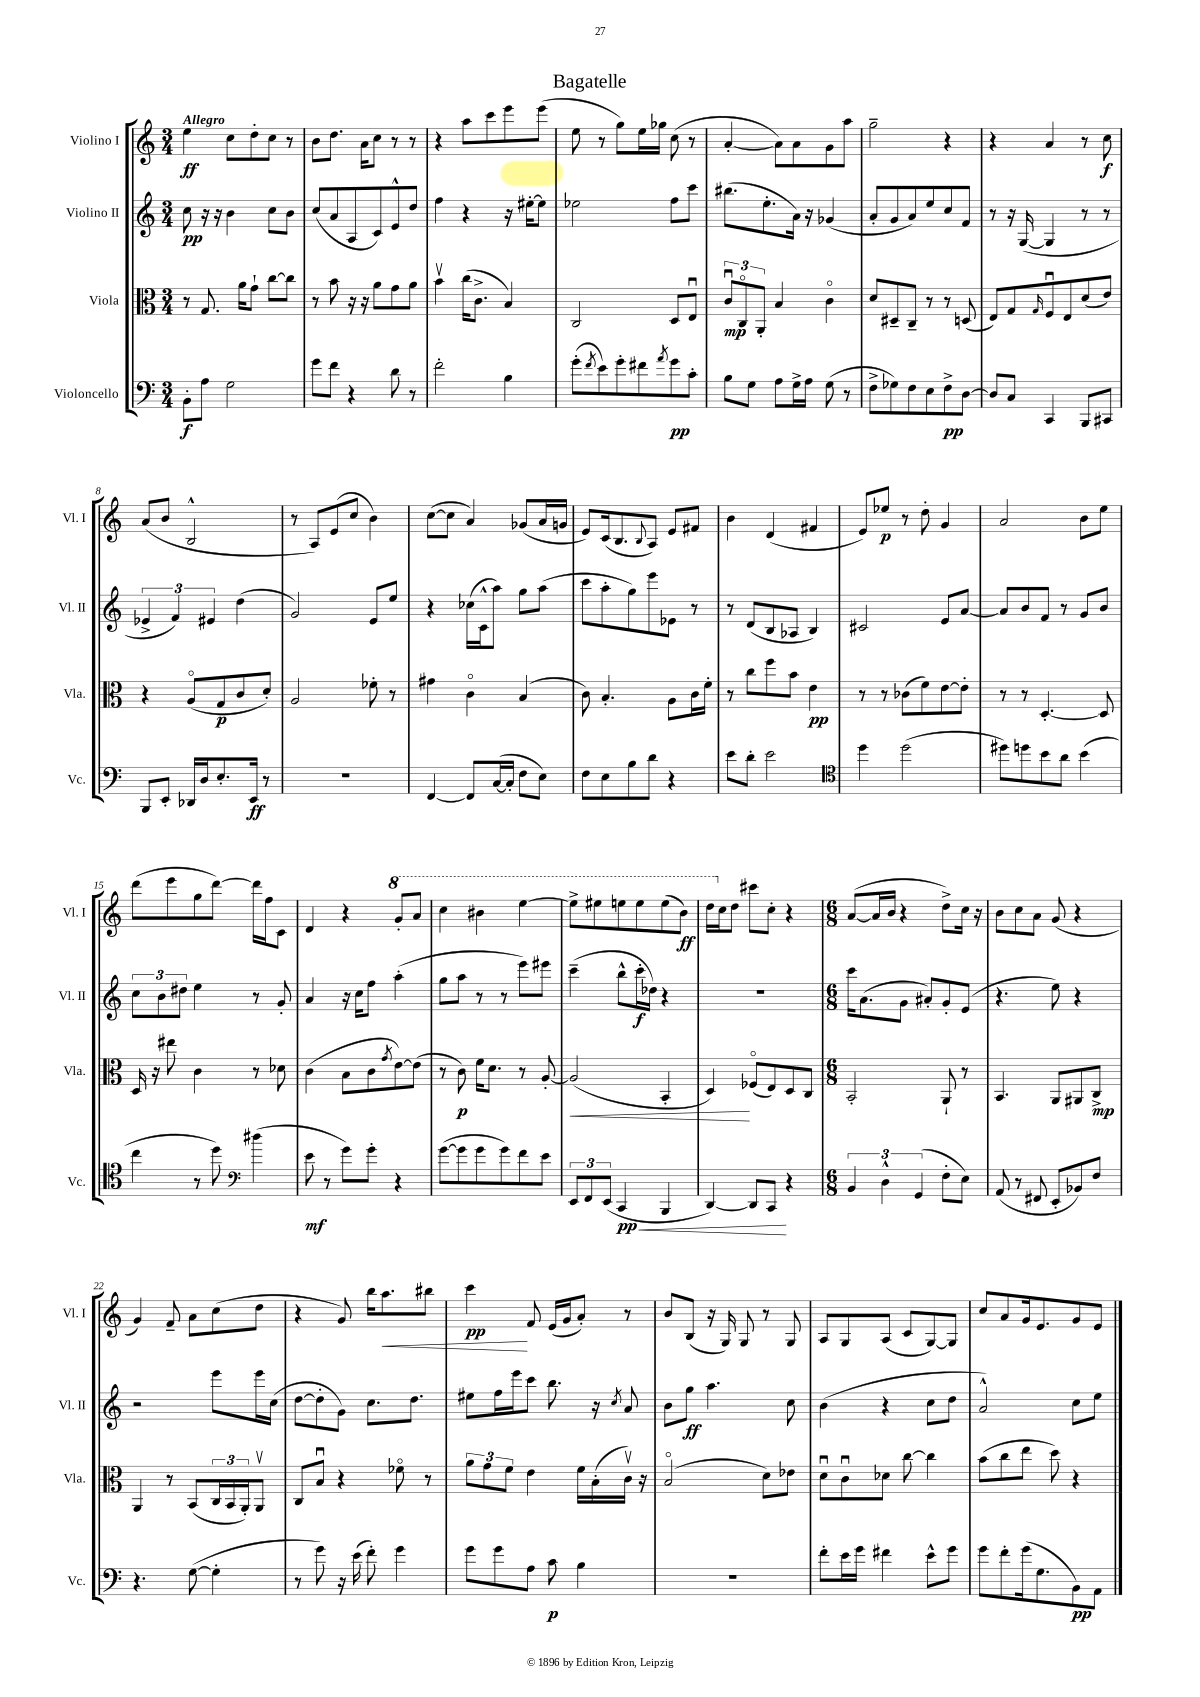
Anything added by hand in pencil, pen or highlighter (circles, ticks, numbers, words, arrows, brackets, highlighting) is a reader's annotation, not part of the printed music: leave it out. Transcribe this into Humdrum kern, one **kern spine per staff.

**kern	**dynam	**kern	**dynam	**kern	**dynam	**kern	**dynam
*part4	*part4	*part3	*part3	*part2	*part2	*part1	*part1
*staff4	*staff4	*staff3	*staff3	*staff2	*staff2	*staff1	*staff1
*I"Violoncello	*	*I"Viola	*	*I"Violino II	*	*I"Violino I	*
*I'Vc.	*	*I'Vla.	*	*I'Vl. II	*	*I'Vl. I	*
*clefF4	*	*clefC3	*	*clefG2	*	*clefG2	*
*k[]	*	*k[]	*	*k[]	*	*k[]	*
*M3/4	*	*M3/4	*	*M3/4	*	*M3/4	*
=1	=1	=1	=1	=1	=1	=1	=1
!	!	!	!	!	!	!LO:TX:a:B:t=Allegro	!
8BB'\L	f	8r	.	8cc\	pp	4ee\	ff
8A\J	.	8.G/	.	16r	.	.	.
.	.	.	.	16r	.	.	.
2G\	.	.	.	4b\	.	8cc\L	.
.	.	16a\KL	.	.	.	.	.
.	.	8g`\J	.	.	.	8dd'\	.
.	.	[8cc\L	.	8cc\L	.	8cc\J	.
.	.	8cc\J]	.	8b\J	.	8r	.
=2	=2	=2	=2	=2	=2	=2	=2
8g\L	.	8r	.	(8cc/L	.	8b\L	.
8f\J	.	8b\	.	8a/	.	8.dd\J	.
4r	.	16r	.	8A/	.	.	.
.	.	16r	.	.	.	16a\KL	.
.	.	8a\L	.	8c/)	.	8cc\J	.
8d\	.	8g\	.	8e^^/	.	8r	.
8r	.	8a\J	.	8dd/J	.	8r	.
=3	=3	=3	=3	=3	=3	=3	=3
2f'\	.	4bv\	.	4ff\	.	4r	.
.	.	(16cc\KL	.	4r	.	8aa\L	.
.	.	8.c^\J	.	.	.	.	.
.	.	.	.	.	.	8ccc\	.
4B\	.	4B/)	.	16r	.	8eee\	.
.	.	.	.	[16ee#X'\KL	.	.	.
.	.	.	.	8ee#\J]	.	(8eee\J	.
=4	=4	=4	=4	=4	=4	=4	=4
(8g'\L	.	2C/	.	2ee-X\	.	8ee\	.
8qf/	.	.	.	.	.	.	.
8e\)	.	.	.	.	.	8r	.
8g'\	.	.	.	.	.	8gg\L)	.
8f#X\	.	.	.	.	.	16ee\L	.
.	.	.	.	.	.	16gg-X\JJ	.
8qa/	.	.	.	.	.	.	.
8g\	pp	8D/L	.	8ff\L	.	(8cc\	.
8c'\J	.	8Eu/J	.	8ccc\J	.	8r	.
=5	=5	=5	=5	=5	=5	=5	=5
8B\L	.	12cu/L	mp	(8.bb#X\L	.	[4a'/	.
.	.	12C/	.	.	.	.	.
8G\J	.	.	.	.	.	.	.
.	.	12AA'/J	.	.	.	.	.
.	.	.	.	8.ee'\	.	.	.
8A\L	.	4B/	.	.	.	8a\L])	.
16G^\L	.	.	.	16a\Jk)	.	8a\	.
16A\JJ	.	.	.	16r	.	.	.
(8G\	.	4c\	.	(4g-X/	.	8g\	.
8r	.	.	.	.	.	8aa\J	.
=6	=6	=6	=6	=6	=6	=6	=6
8F^\L	.	8d/L	.	8a'/L	.	2gg~\	.
8G-X\)	.	8D#X~/	.	8g/	.	.	.
8F\	.	8C~/J	.	8a/)	.	.	.
8E\	.	8r	.	8ee/	.	.	.
8F^\	pp	8r	.	8cc/	.	4r	.
[8D\J	.	(8Dn/	.	8f/J	.	.	.
=7	=7	=7	=7	=7	=7	=7	=7
8D/L]	.	8E/L)	.	8r	.	4r	.
8C/J	.	8G/	.	16r	.	.	.
.	.	.	.	([16G/	.	.	.
.	.	16qqG/	.	.	.	.	.
4CC/	.	8Fu/	.	4G/]	.	4a/	.
.	.	8E/	.	.	.	.	.
8BBB/L	.	(8d/	.	8r	.	8r	.
8CC#X/J	.	8e/J)	.	8r	.	8cc\	f
!!LO:LB:g=z
=8	=8	=8	=8	=8	=8	=8	=8
8BBB/L	.	4r	.	6e-X^/	.	(8a/L	.
8EE'/J	.	.	.	.	.	8b/J	.
.	.	.	.	6f/)	.	.	.
16DD-X/LL	.	(8A/L	.	.	.	2B^^/	.
16D/J	.	.	.	.	.	.	.
.	.	.	.	6e#X/	.	.	.
8.E'/	.	8G/	p	.	.	.	.
.	.	8c/	.	(4dd\	.	.	.
16EE/Jk	ff	.	.	.	.	.	.
8r	.	8d'/J)	.	.	.	.	.
=9	=9	=9	=9	=9	=9	=9	=9
2.r	.	2A/	.	2g/)	.	8r	.
.	.	.	.	.	.	8A/L)	.
.	.	.	.	.	.	(8e/	.
.	.	.	.	.	.	8cc/J	.
.	.	8f-X'\	.	8e/L	.	4b\)	.
.	.	8r	.	8ee/J	.	.	.
=10	=10	=10	=10	=10	=10	=10	=10
[4FF/	.	4g#X\	.	4r	.	([8cc\L	.
.	.	.	.	.	.	8cc\J]	.
8FF/L]	.	4c\	.	(16cc-X\LL	.	4a/)	.
.	.	.	.	16c^^\J	.	.	.
([16C/L	.	.	.	8aa\J)	.	.	.
16C'/JJ]	.	.	.	.	.	.	.
8F\L	.	(4B/	.	8gg\L	.	(8g-X/L	.
8E\J)	.	.	.	(8aa\J	.	16a/L	.
.	.	.	.	.	.	16gn/JJ	.
=11	=11	=11	=11	=11	=11	=11	=11
8F\L	.	8c\)	.	8ccc\L	.	8e/L)	.
8E\	.	4.B'/	.	8aa'\	.	(16c/k	.
.	.	.	.	.	.	8.B/	.
8B\	.	.	.	8gg\)	.	.	.
.	.	.	.	.	.	8qqB/	.
8d\J	.	.	.	8eee\	.	8A/J)	.
4r	.	8A\L	.	8e-X\J	.	8e/L	.
.	.	16c\L	.	8r	.	8f#X/J	.
.	.	16f'\JJ	.	.	.	.	.
=12	=12	=12	=12	=12	=12	=12	=12
8e\L	.	8r	.	8r	.	4b\	.
8d'\J	.	8cc\L	.	(8d/L	.	.	.
2e\	.	8ff\	.	8B/	.	(4d/	.
.	.	8b\J	.	8A-X/J	.	.	.
.	.	4e\	pp	4B/)	.	4f#X/	.
=13	=13	=13	=13	=13	=13	=13	=13
*clefC4	*	*	*	*	*	*	*
4dd\	.	8r	.	2c#X/	.	8e/L)	.
.	.	8r	.	.	.	8ee-X/J	p
(2dd\	.	(8c-X\L	.	.	.	8r	.
.	.	8f\)	.	.	.	8dd'\	.
.	.	[8e\	.	8e/L	.	4g/	.
.	.	8e'\J]	.	[8a/J	.	.	.
=14	=14	=14	=14	=14	=14	=14	=14
8dd#X\L)	.	8r	.	8a/L]	.	2a/	.
8ddn\	.	8r	.	8b/	.	.	.
8b\	.	[4.D'/	.	8f/J	.	.	.
8a\J	.	.	.	8r	.	.	.
(4b\	.	.	.	8g/L	.	8b\L	.
.	.	8D/]	.	8b/J	.	8ee\J	.
!!LO:LB:g=z
=15	=15	=15	=15	=15	=15	=15	=15
4cc\	.	16D/	.	12cc\L	.	(8ddd\L	.
.	.	16r	.	.	.	.	.
.	.	.	.	12b\	.	.	.
.	.	8ee#X\	.	.	.	8eee\	.
.	.	.	.	12dd#X\J	.	.	.
8r	.	4c\	.	4ee\	.	8gg\	.
8dd\)	.	.	.	.	.	[8ddd\J)	.
(4dd#X\	.	8r	.	8r	.	16ddd\LL]	.
.	.	.	.	.	.	16ff\J	.
.	.	8d-X\	.	8g'/	.	8c\J	.
=16	=16	=16	=16	=16	=16	=16	=16
*clefF4	*	*	*	*	*	*	*
8e\	mf	(4c\	.	4a/	.	4d/	.
8r	.	.	.	.	.	.	.
8g\L)	.	8B\L	.	16r	.	4r	.
.	.	.	.	16cc\KL	.	.	.
8g'\J	.	8c\	.	8ff\J	.	.	.
.	.	8qg/	.	.	.	.	.
*	*	*	*	*	*	*8va	*
4r	.	[8e\)	.	(4aa'\	.	8gg'/L	.
.	.	(8e\J]	.	.	.	8aa/J	.
=17	=17	=17	=17	=17	=17	=17	=17
([8g\L	.	8r	.	8gg\L	.	4ccc\	.
8g\]	.	8c\)	p	8aa\J	.	.	.
8g\	.	16f\KL	.	8r	.	4bb#X\	.
.	.	8.d\J	.	.	.	.	.
8g\)	.	.	.	8r	.	.	.
8f\	.	8r	.	8eee\L)	.	[4eee\	.
8e\J	.	[8A'/	.	8eee#X\J	.	.	.
=18	=18	=18	=18	=18	=18	=18	=18
!	!	!	!LO:HP:b	!	!	!	!
12EE/L	.	(2A/]	<	(4ccc~\	.	8eee^\L]	.
12FF/	.	.	.	.	.	.	.
.	.	.	.	.	.	8eee#X\	.
(12EE/J	.	.	.	.	.	.	.
!	!LO:HP:b	!	!	!	!	!	!
4CC/	< pp	.	.	8bb^^\L	.	8eeen\	.
.	.	.	.	16ccc'\L	f	8eee\	.
.	.	.	.	16dd-X\JJ)	.	.	.
4BBB/	.	4BB'/	.	4r	.	(8eee\	.
.	.	.	.	.	.	8bb\J)	ff
=19	=19	=19	=19	=19	=19	=19	=19
[4DD/)	.	4D/)	.	2.r	.	16ddd\LL	.
*	*	*	*	*	*	*X8va	*
.	.	.	.	.	.	16cc\J	.
.	.	.	.	.	.	8dd\J	.
8DD/L]	.	(8F-X/L	[	.	.	8ccc#X\L	.
8CC/J	.	8E/)	.	.	.	8cc'\J	.
4r	[	8D/	.	.	.	4r	.
.	.	8C/J	.	.	.	.	.
=20	=20	=20	=20	=20	=20	=20	=20
*M6/8	*	*M6/8	*	*M6/8	*	*M6/8	*
6BB/	.	2BB'/	.	16ccc\KL	.	([8a/L	.
.	.	.	.	(8.a\	.	.	.
.	.	.	.	.	.	16a/L]	.
6D^^\	.	.	.	.	.	.	.
.	.	.	.	.	.	16b/JJ	.
.	.	.	.	8g\J	.	4r	.
(6GG/	.	.	.	.	.	.	.
.	.	.	.	8a#X'/L)	.	.	.
8F'\L	.	8AA`/	.	8g'/	.	8dd^\L)	.
8E\J)	.	8r	.	(8e/J	.	16cc\Jk	.
.	.	.	.	.	.	16r	.
=21	=21	=21	=21	=21	=21	=21	=21
(8AA/	.	4.BB/	.	4.r	.	8b\L	.
8r	.	.	.	.	.	8cc\	.
8FF#X/	.	.	.	.	.	8a\J	.
8EE'/L	.	8AA/L	.	8ee\)	.	(8g/	.
8BB-X/)	.	8AA#X/	.	4r	.	4r	.
8F/J	.	8C^/J	mp	.	.	.	.
!!LO:LB:g=z
=22	=22	=22	=22	=22	=22	=22	=22
4.r	.	4AA/	.	2r	.	4g/)	.
.	.	8r	.	.	.	8f~/	.
([8G\	.	(8BB/L	.	.	.	8a\L	.
4G'\]	.	24C/L	.	8eee\L	.	(8cc\	.
.	.	24BB/	.	.	.	.	.
.	.	24AA'/J)	.	.	.	.	.
.	.	8AAv/J	.	16eee\L	.	8dd\J	.
.	.	.	.	(16cc\JJ	.	.	.
=23	=23	=23	=23	=23	=23	=23	=23
8r	.	8C/L	.	[8dd\L	.	4r	.
8g\)	.	8Bu/J	.	8dd'\]	.	.	.
16r	.	4r	.	8g\J)	.	8g/)	.
(16e\	.	.	.	.	.	.	.
8f'\)	.	.	.	8.cc\L	.	16bb\KL	.
!	!	!	!	!	!	!	!LO:HP:b
.	.	.	.	.	.	8.aa\	<
4g\	.	8f-X\	.	.	.	.	.
.	.	.	.	8.dd\J	.	.	.
.	.	8r	.	.	.	8bb#X\J	.
=24	=24	=24	=24	=24	=24	=24	=24
8g\L	.	12a\L	.	8ee#X\L	.	4ccc\	pp
.	.	12g\	.	.	.	.	.
8g\	.	.	.	16ff\L	.	.	.
.	.	12f\J	.	.	.	.	.
.	.	.	.	16eee\J	.	.	.
8A\J	.	4e\	.	8ccc\J	.	8f/	[
8c\	p	.	.	8.bb\	.	(16e/LL	.
.	.	.	.	.	.	16g/J	.
4B\	.	16f\LL	.	.	.	8a'/J)	.
.	.	(16B'\	.	16r	.	.	.
.	.	.	.	8qcc/	.	.	.
.	.	16cv\JJ)	.	8a/	.	8r	.
.	.	16r	.	.	.	.	.
=25	=25	=25	=25	=25	=25	=25	=25
2.r	.	(2B/	.	8b\L	.	8b/L	.
.	.	.	.	8gg\J	ff	(8B/J	.
.	.	.	.	4.aa\	.	16r	.
.	.	.	.	.	.	16G/)	.
.	.	.	.	.	.	8G/	.
.	.	8d\L)	.	.	.	8r	.
.	.	8e-X\J	.	8cc\	.	8G/	.
=26	=26	=26	=26	=26	=26	=26	=26
8f'\L	.	8du\L	.	(4b\	.	8A/L	.
16e\L	.	8cu\	.	.	.	8G/	.
16g\JJ	.	.	.	.	.	.	.
4f#X\	.	8d-X\J	.	4r	.	(8A/J	.
.	.	[8cc\	.	.	.	8c/L	.
8e^^\L	.	4cc\]	.	8cc\L	.	[8G/)	.
8g\J	.	.	.	8dd\J	.	8G/J]	.
=27	=27	=27	=27	=27	=27	=27	=27
8g\L	.	(8b\L	.	2a^^/)	.	8cc/L	.
8f'\	.	8cc\	.	.	.	8a/	.
(16g\k	.	8ee\J	.	.	.	16g/k	.
8.G\	.	.	.	.	.	8.e/	.
.	.	8dd\)	.	.	.	.	.
8BB\)	pp	4r	.	8cc\L	.	8g/	.
8AA\J	.	.	.	8ee\J	.	8e/J	.
==	==	==	==	==	==	==	==
*-	*-	*-	*-	*-	*-	*-	*-
